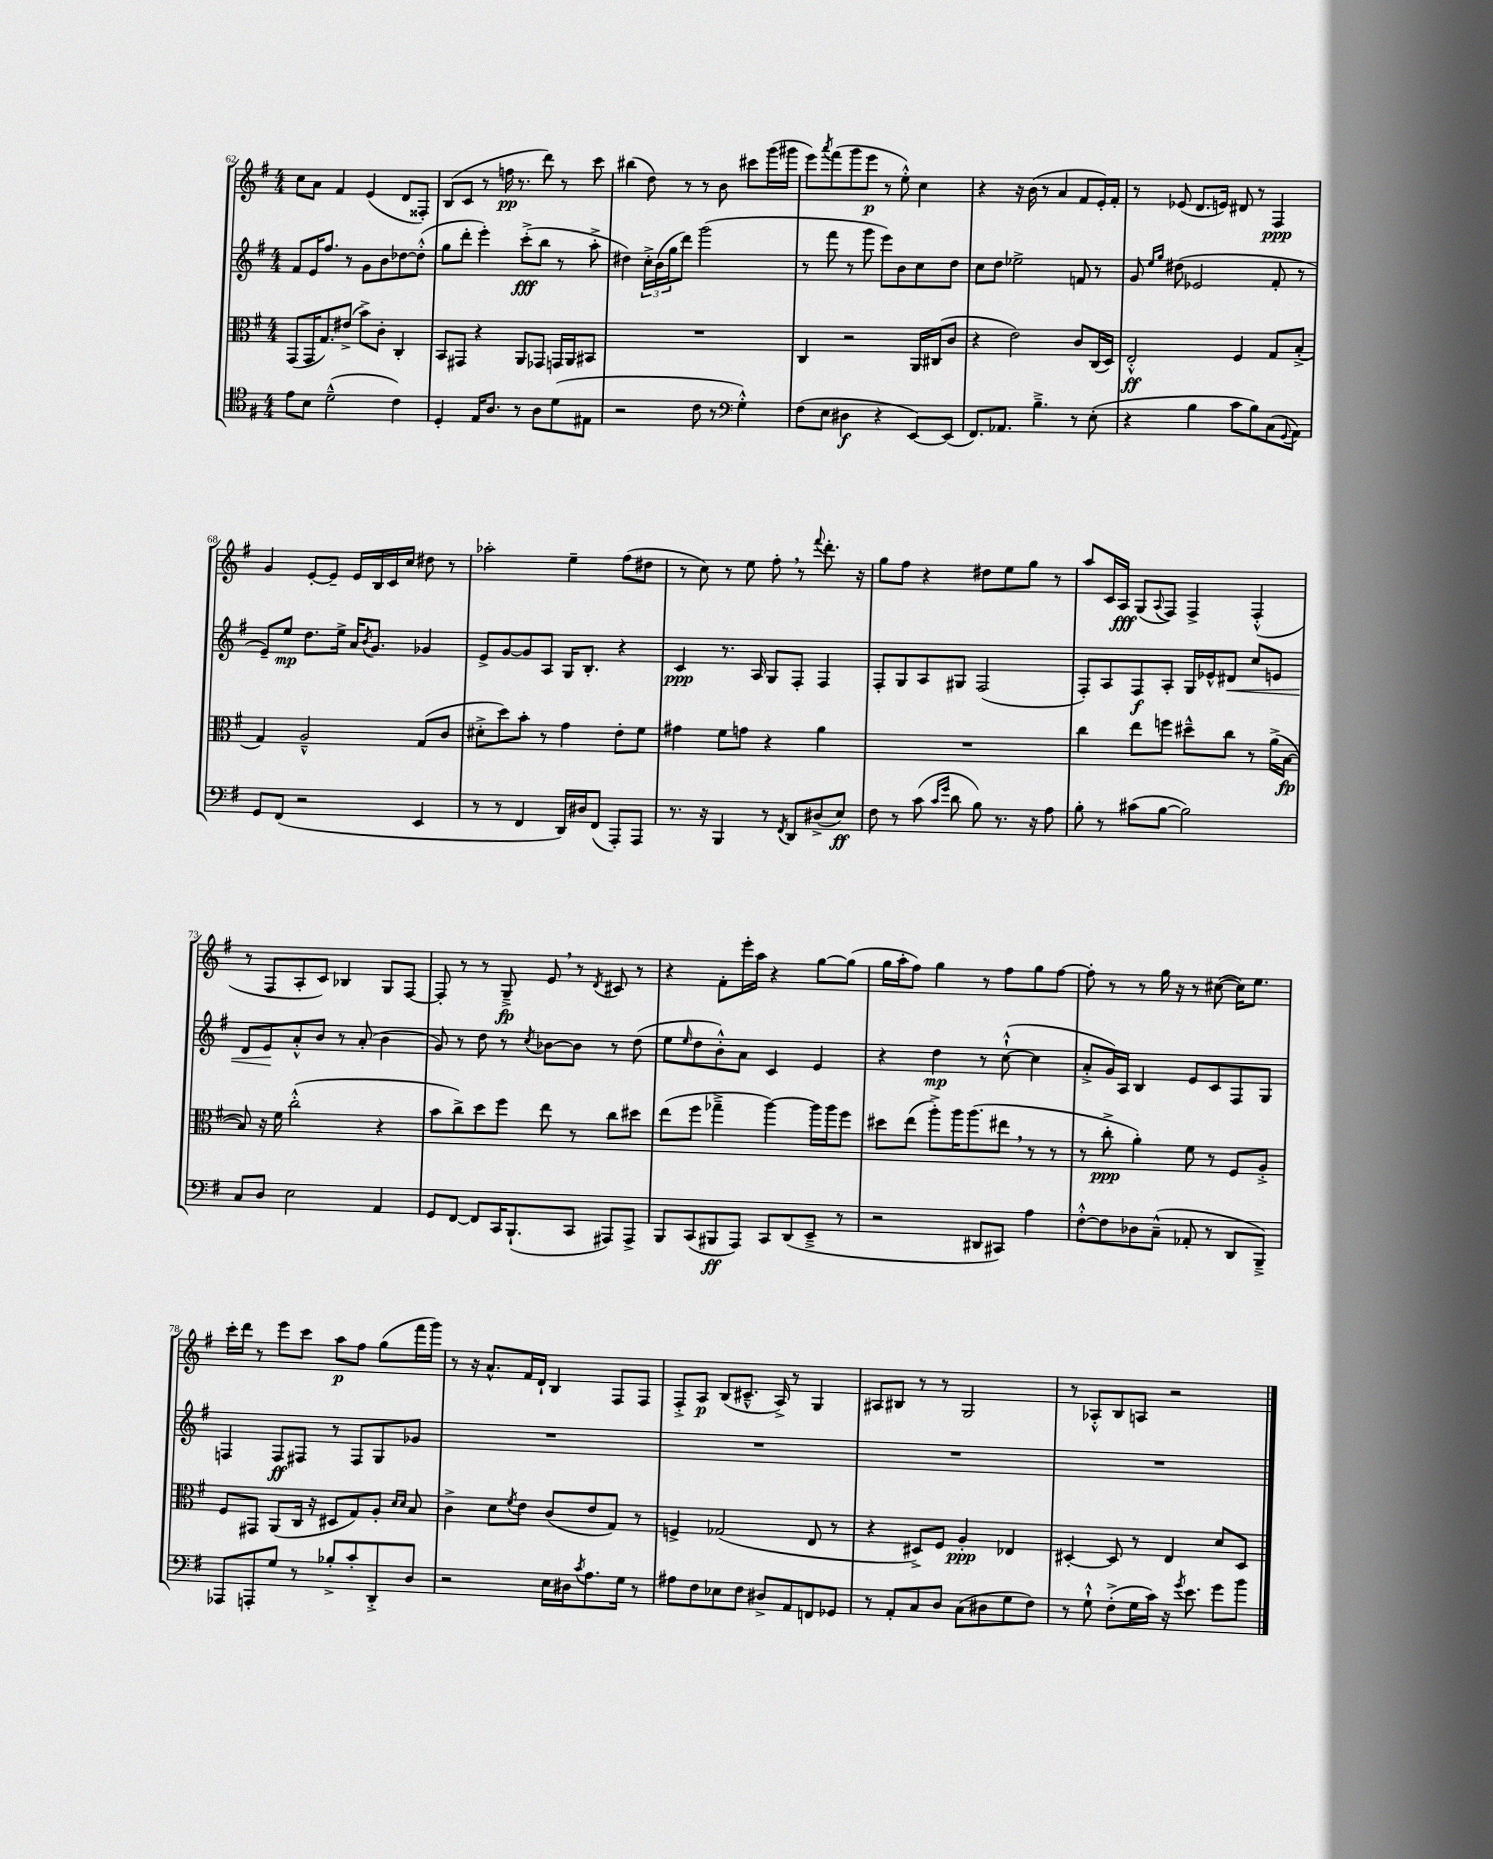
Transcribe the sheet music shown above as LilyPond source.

<<
\new StaffGroup <<
\new Staff = "s0" {
    \clef treble \key g \major \numericTimeSignature \time 4/4
    c''8 a'8 fis'4 e'4( d'8 fisis8-.) |
    b8( c'8 r8 f''16\pp r8. d'''8) r8 c'''8 |
    bis''4( d''8) r8 r8 b'8 cis'''8 g'''16( gis'''16 |
    e'''8) \acciaccatura { a'''8 } fis'''8( g'''8 e'''8\p r8 e''8-.-^) c''4 |
    r4 r16 b'16( r8 a'4 fis'8 e'16-.) fis'16-. |
    r8 ees'8( d'8. e'16) dis'8 r8 fis4\ppp |
    g'4 e'8~-. e'8-- e'16 b16 c'16 c''16 dis''8 r8 |
    aes''2-. e''4-- fis''8( dis''8 |
    r8 c''8) r8 e''8 fis''8-. \breathe r8 \appoggiatura { fis'''8 } d'''8.-. r16 |
    g''8 fis''8 r4 dis''8 e''8 g''8 r8 |
    a''8 c'16 a16\fff g8( \appoggiatura { a8 } fis8) fis4-> fis4-.-^( |
    r8 fis8 a8-. c'8) bes4 g8 fis8~ |
    fis8-. r8 r8 g8--->\fp e'8 \breathe r8 \acciaccatura { d'8 } cis'8 r8 |
    r4 fis'8-. e'''16-. a''16 r4 g''8~ g''8( |
    g''16 a''16-. fis''8) g''4 r8 fis''8 g''8 fis''8~ |
    fis''8-. r8 r8 g''16 r16 r8 cis''8~( cis''16) e''8. |
    c'''16-. d'''16 r8 e'''8 c'''8 a''8\p fis''8 g''8( fis'''16 g'''16) |
    r8 r16 a'8.-^ fis'16 d'16-! b4 fis8 fis8 |
    fis8-.-> a8\p b8( cis'8.---^ a16->) r8 g4 |
    ais8 bis8 r8 r8 g2 |
    r8 aes8-.-^ b8 a8 r2 \bar "|." |
}
\new Staff = "s1" {
    \clef treble \key g \major \numericTimeSignature \time 4/4
    fis'8 e'16 fis''8. r8 g'8 b'8 des''8~ des''8-.-^( |
    g''8 d'''8-. e'''4-.) c'''8-.->\fff( b''8 r8 a''8-.-> |
    dis''4) \tuplet 3/2 { c''16-.-> b'16( g''16 } d'''8) g'''2( |
    r8 fis'''8 r8 g'''8 e'''8) b'8 c''8 d''8 |
    c''8 d''8 ees''2-> f'8 r8 |
    g'8 \grace { e''16 g''16 } dis''8( ees'2 fis'8-. r8 |
    e'8--) e''8\mp d''8. e''16-> a'16 \acciaccatura { b'8 } g'8. ges'4 |
    e'8-> g'8~ g'8 a8 g16 b8.-. r4 |
    c'4\ppp r8. a16 g8 fis8-. fis4 |
    fis8-. g8 a8 gis8 fis2( |
    fis8-.) a8 fis8\f a8-. g16 ees'16-^ dis'8\< c''8 e'8 |
    d'8 e'8\! a'8-.-^ b'8 r8 a'8-.( b'4 |
    g'8) r8 d''8 r8 \acciaccatura { c''8 } bes'8~ bes'8 r8 d''8( |
    e''8 \grace { e''16 } d''8 b'8-.-^) a'8 c'4 e'4 |
    r4 d''4\mp r8 c''8~-!-^( c''4 |
    a'8-.-> g'16) a16 b4 e'8 c'8 fis8 g8 |
    f4 f8\ff fis8 r8 fis8 g8 ges'8 |
    R1 |
    R1 |
    R1 |
    R1 \bar "|." |
}
\new Staff = "s2" {
    \clef alto \key g \major \numericTimeSignature \time 4/4
    g,8( g,16 g8.) eis'8->( b'8->) c'8-. c4-. |
    b,8 gis,8 r4 a,8 ges,8 g,16 a,16 bis,8 |
    R1 |
    c4 r2 a,16 cis16( c'8 |
    r4 e'2) c'8 c16( d16) |
    e2-.-^\ff fis4 g8 b8-.->( |
    g4) a2---^ g8( c'8 |
    dis'8-.-> d''8) b'8-. r8 g'4 e'8-. fis'8 |
    gis'4 fis'8 g'8 r4 a'4 |
    R1 |
    c''4 e''8 f''8 dis''8---^ c''8 r8 a'16->( b16~\fp |
    b8) r16 fis'16 c''2-.-^( r4 |
    b'8 c''8->) d''8 fis''8 e''8 r8 c''8 dis''8 |
    e''8( fis''8 ges''4---> a''4~) a''16 a''16 fis''8 |
    dis''8 e''8( a''8-.->) a''16 a''8.( eis''8 \breathe r8 r8 |
    r8 c''8-.->\ppp a'4-.) fis'8 r8 fis8 a8-.-> |
    fis8 gis,8 a,8( c16 r16 dis8 g8) a8-. \grace { d'16 d'16 } b8 |
    c'4-> d'8 \acciaccatura { fis'8 } e'8 c'8( e'8 g8) r8 |
    f4-> ges2( e8 r8 |
    r4 dis8->) fis8 a4-.\ppp ees4 |
    dis4~-. dis8 r8 e4 d'8 dis8 \bar "|." |
}
\new Staff = "s3" {
    \clef tenor \key g \major \numericTimeSignature \time 4/4
    e'8 b8 d'2---^( c'4) |
    d4-. e16 a8. r8 a8 d'8( eis8 |
    r2 c'8 r8 \clef bass g4-.-^) |
    fis8( e8 dis4\f r4 e,8~) e,8( |
    fis,8.) aes,8. b4.---> r8 e8-.( |
    r4 b4 c'8 b8) c8( \appoggiatura { g,8 } a,8) |
    g,8 fis,8( r2 e,4 |
    r8 r8 fis,4 d,16) dis16 fis,8( a,,8-.) a,,8 |
    r8. r16 b,,4 r8 \acciaccatura { fis,8 } d,8 dis8->( e8\ff) |
    fis8 r8 c'8( \grace { c'16 g'16 } d'8 b8) r8. r16 a8 |
    b8-. r8 cis'8( b8~ b2) |
    c8 d8 e2 a,4 |
    g,8 fis,8~ fis,8 c,16 b,,8.-!( c,8 ais,,8) ais,,8-> |
    b,,8 c,8( bis,,8\ff a,,8) c,8 d,8( e,8---> r8 |
    r2 dis,8 cis,8) a4 |
    fis8~-.-^ fis8 des8 c8---^( aes,8-. r8 d,8 b,,8--->) |
    aes,,8 a,,8-. g8 r8 bes8-.-> c'8-. d,8-.-> d8 |
    r2 e16 dis16 \acciaccatura { c'8 } a8. g16 r8 |
    ais8 fis8 ees8 fis8 dis8-> a,8 f,8 ges,8 |
    r8 a,8-. c8 d8 c8( dis8 g8 fis8) |
    r8 g8-!-^ fis8-.->( g16 c'16) r16 \acciaccatura { g'8 } e'8. g'8 b'8 \bar "|." |
}
>>
>>
\layout { \context { \Score currentBarNumber = #62 } }
